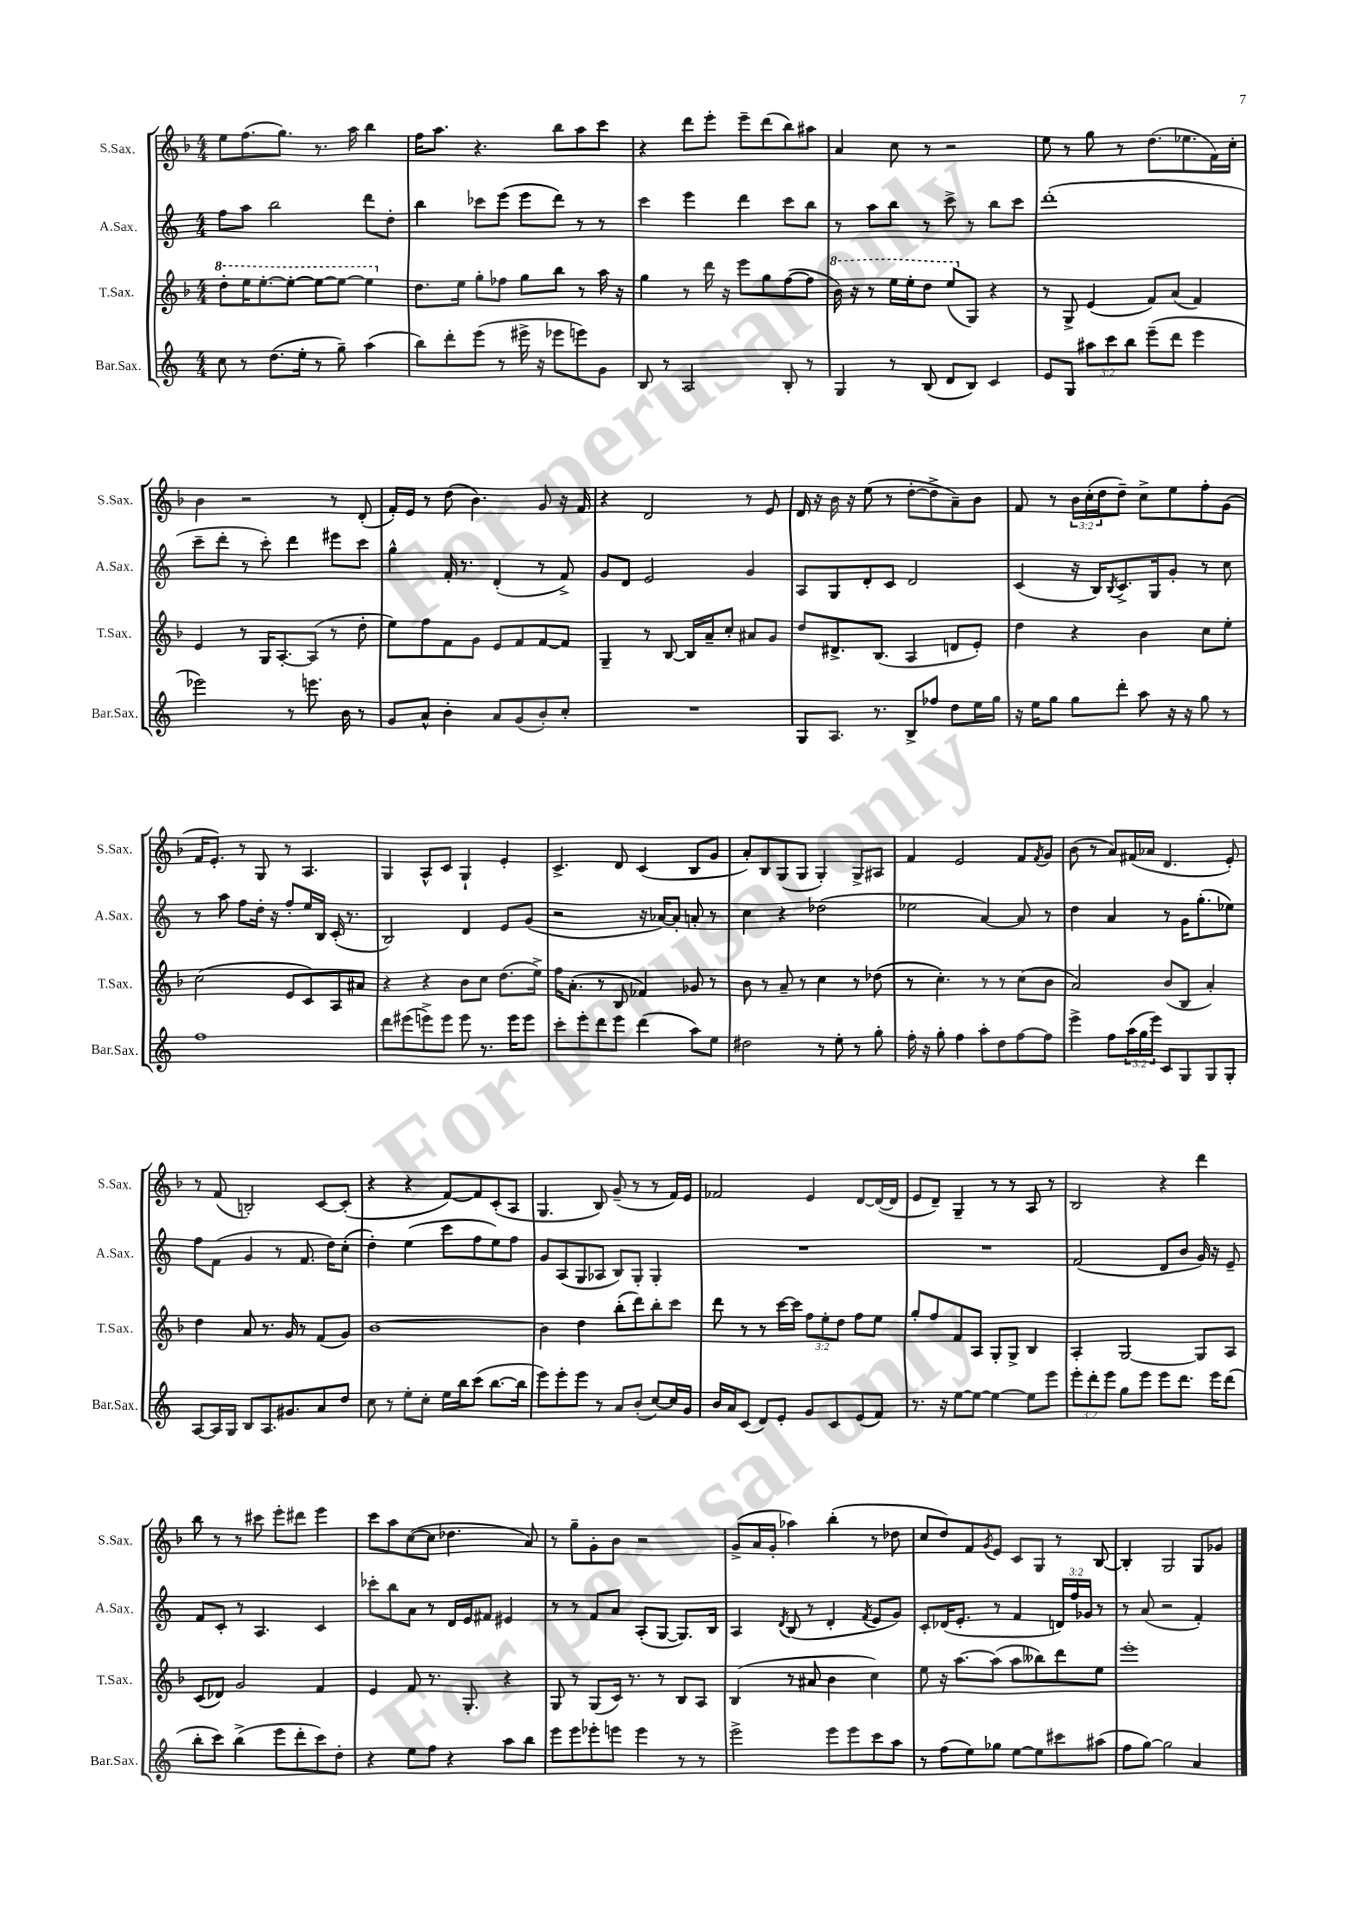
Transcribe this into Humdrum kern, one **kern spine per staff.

**kern	**kern	**kern	**kern
*staff4	*staff3	*staff2	*staff1
*clefG2	*clefG2	*clefG2	*clefG2
*k[]	*k[b-]	*k[]	*k[b-]
*M4/4	*M4/4	*M4/4	*M4/4
8cc	8ddd'	8ff	8ee
8r	16eee	8aa	(8.ff
.	[8.eee'	.	.
(8.dd	.	2bb	.
.	.	.	8.gg)
.	8eee'_	.	.
16ee'	.	.	.
8r	8eee_	.	8.r
8gg~)	8eee_	.	.
.	.	.	16aa
(4aa	4eee]	8ddd	4bb-
.	.	8dd'	.
=	=	=	=
8bb)	8.dd	4bb	16ff
.	.	.	8.aa
8ddd'	.	.	.
.	16ee	.	.
(8eee	8gg'	8ccc-	4.r
8r	8ff-	(8eee	.
16eee#^	8gg	8eee	.
16r	.	.	.
8eee-	8bb-	8ddd)	8bb-
8eee)	8r	8r	8aa
8g	16aa	8r	8ccc
.	16r	.	.
=	=	=	=
8B	4gg	4ccc	4r
8r	.	.	.
2A	8r	4eee	8ddd
.	16ddd	.	8eee'
.	16r	.	.
.	8eee	4ddd	8eee~
.	8gg	.	(8ddd
8B'	([8ff	8ccc	8bb-)
8r	8ff]	8bb	8aa#
=	=	=	=
4G	16bb-)	8r	4a
.	16r	.	.
.	8r	8aa	.
8r	16eee	8bb	8cc
.	16eee'	.	.
(8B	8ddd	8r	8r
8d	(8eee	8ccc^	2r
8B)	8G)	8r	.
4c	4r	8bb	.
.	.	8ccc	.
=	=	=	=
8e	8r	(1ddd'	8ee
8G	8G^	.	8r
12aa#	(4e	.	8gg
12ccc	.	.	.
.	.	.	8r
12bb	.	.	.
(8eee~	8f)	.	(8.dd
8ddd	(8a	.	.
.	.	.	8.ee-
4eee	4f)	.	.
.	.	.	16f)
.	.	.	16cc'
=	=	=	=
2eee-)	4e	8ccc~	4b-
.	.	8ddd'	.
.	8r	8r	2r
.	16G	8ccc')	.
.	[8.A'	.	.
8r	.	4ddd	.
8.eee	(8A]	.	.
.	8r	8eee#	8r
16b	.	.	.
8r	8dd'	8ccc	(8d'
=	=	=	=
8g	8ee)	4gg^^	16f')
.	.	.	16e
8a^^	8ff	.	8r
4b'	8f	16f'	(8dd
.	.	8.r	.
.	8g	.	4.b-)
8a	8e	(4d'	.
(8g	8f	.	.
8b')	[8f	8r	8g
8cc'	8f]	8f^)	16r
.	.	.	16f
=	=	=	=
1r	4G~	8g	4r
.	.	8d	.
.	8r	2e	2d
.	[8B-	.	.
.	16B-]	.	.
.	16a~	.	.
.	8cc'	.	.
.	8a#	4g	8r
.	8g	.	8e
=	=	=	=
8G	8dd	8A	16d
.	.	.	16r
8.A	8.d#^	8G	16b-
.	.	.	16r
.	.	8d'	(8ee
8.r	(8.B-	.	.
.	.	8c	8r
8B^	4A	2d	[8dd'
8ff-	.	.	8dd^]
8dd	8d	.	8a~)
16ee	8e')	.	8b-
16gg	.	.	.
=	=	=	=
16r	4dd	(4c	8f
16ee	.	.	.
8gg	.	.	8r
8gg	4r	16r	24b-
.	.	.	(24cc'
.	.	16B)	.
.	.	.	24dd
.	.	8qB	.
8ddd'	.	8.c^	8dd~)
8aa	4b-	.	8cc^
.	.	16G	.
16r	.	8g'	8ee
16r	.	.	.
8gg	8cc	8r	8ff'
8r	8ee'	8cc	(8g
=	=	=	=
1ff	(2cc	8r	16f
.	.	.	8.e')
.	.	8aa	.
.	.	8ff	8r
.	.	16dd'	8G
.	.	16r	.
.	8e	8ff'	8r
.	8c)	16ee	4.A
.	.	16B	.
.	8A	(16c'	.
.	.	8.r	.
.	8a#	.	.
=	=	=	=
8ddd	4r	2B)	4G
(8eee#	.	.	.
8eee^)	4r	.	8A^^
8eee	.	.	8c
8eee	8b-	4d	4G`
8.r	8cc	.	.
.	(8.dd	8e	4e'
16eee	.	.	.
8eee	.	(8g	.
.	16ee^)	.	.
=	=	=	=
8ccc'	16ff	2r	4.c^
.	(8.a'	.	.
8eee'	.	.	.
8ddd	8r	.	.
8eee	8B-	.	8d
(4ddd	4f-)	16r	(4c
.	.	[16a-)	.
.	.	8a-']	.
8aa)	8g-	8a'	8B-
8ee	8r	8r	8g
=	=	=	=
2dd#	8b-	4cc	8a')
.	8r	.	8B-
.	8a~	4r	(8G
.	8r	.	8G
8r	4cc	(2dd-	4G')
8ee'	.	.	.
8r	8r	.	8G^
8gg'	(8dd-	.	8A#
=	=	=	=
16ff'	8r	2ee-	4f
16r	.	.	.
8gg'	4.cc')	.	.
4ff	.	.	2e
8aa'	8r	[4a)	.
8dd	8r	.	.
[8ff	(8cc	8a]	8f
.	.	.	8qf
8ff]	8b-	8r	8g
=	=	=	=
4eee^	2a)	4dd	(8b-
.	.	.	8r
8ff	.	4a	8a)
(24aa	.	.	(16f#
24gg	.	.	.
.	.	.	16a-
24eee)	.	.	.
8c	(8b-	8r	4.d
8G	8B-	16g	.
.	.	(8.gg'	.
8G	4a')	.	.
8G'	.	8ee-)	8e')
=	=	=	=
[8A	4dd	8ff	8r
16A]	.	(8f	(8f
16G	.	.	.
8B	8a	4g	2B')
8.A	8.r	.	.
.	.	8r	.
8.g#	16g	.	.
.	8r	8.f	.
8a	(8f	.	[8c
.	.	16dd)	.
8dd	8g)	(8cc'	(8c']
=	=	=	=
8cc	[1b-	4dd')	4r
8r	.	.	.
8ee'	.	(4ee	4r
8cc'	.	.	.
16ee	.	8ccc	[8f)
16bb	.	.	.
(8ccc	.	8ff	8f]
[8.bb	.	8ee)	(8c'
.	.	8ff	8A
16bb]	.	.	.
=	=	=	=
8eee)	4b-]	8g	4.G
8eee'	.	(8A	.
8eee	4dd	8G	.
8r	.	8A-	8B-)
8a	(8bb-'	8B)	(8g~
(8b'	8ddd)	8G'	8r
[8cc)	8bb-'	4G'	8r
16cc]	8ccc	.	16f)
16g	.	.	16e
=	=	=	=
16b	8ddd	1r	2f-
16a	.	.	.
(8c	8r	.	.
8d)	8r	.	.
8e'	[16ccc	.	.
.	16ccc]	.	.
8g	12ff	.	4e
.	12ee'	.	.
8c	.	.	.
.	12dd	.	.
(8e	8ff	.	[8d
8f)	8ee	.	(16d_
.	.	.	16d]
=	=	=	=
8.r	8gg'	1r	8e
.	8ff	.	8d~)
16r	.	.	.
[8ee	8f	.	4G~
8ee_	8A	.	.
4ee_	8G'	.	8r
.	8G^	.	8r
8ee]	4B-	.	8A
8eee	.	.	8r
=	=	=	=
12eee'	4A'	(2f	2B-
12ddd'	.	.	.
12eee	.	.	.
8gg	[2G	.	.
8eee	.	.	.
8eee	.	8d	4r
8.ddd	.	8b	.
.	8G]	16g)	4ddd
16eee	.	16r	.
(8ddd	8A	8e~	.
=	=	=	=
8bb'	(8c	8f	8bb-
8ccc)	8d-)	8c'	8r
(4bb^	2g	8r	8r
.	.	4.A	8ccc#
8eee	.	.	8eee'
8ddd'	.	.	8ddd#
8ccc)	4f	4c	4eee
8dd'	.	.	.
=	=	=	=
4r	4e	8ccc-'	8ccc
.	.	8bb	8aa
8ee	8f	8a	([8cc
8ff	8.r	8r	8cc]
4r	.	16d	4.dd-
.	8.G'	16e	.
.	.	8f#	.
8aa	4r	4e#	.
8bb	.	.	8a)
=	=	=	=
8eee	8G	8r	8r
8eee	8r	8r	8gg~
8eee-'	(8G	8f	8g'
8eee	16c)	8a	8b-
.	8.r	.	.
4eee	.	(8A'	2r
.	8r	[8G	.
8r	8B-	8.G])	.
8r	8A	.	.
.	.	16B	.
=	=	=	=
2eee^	(4B-	4A	(8g^
.	.	.	16a
.	.	.	16g'
.	.	8qd	.
.	8r	(8B	4aa-)
.	8a#	8r	.
8eee	4b-	4d'	(4bb-'
8eee	.	.	.
.	.	8qf	.
8ccc	4cc)	8e	8r
8aa	.	8g)	8dd-
=	=	=	=
8r	8ee	8c'	8cc
(8ff	16r	(16d-	8dd)
.	[8.aa	8.e'	.
8ee)	.	.	8f
.	.	.	8qg
8gg-	(8aa]	8r	8e
[8ee	8aa	4f	8c
8ee]	8bb--)	.	8G
8ccc#	8ddd	24d)	8r
.	.	24ff	.
.	.	24g-	.
(8aa#	8ee	8r	[8B-
=	=	=	=
8ff	1eee'	8r	4B-']
[8gg)	.	(8a	.
2gg]	.	2r	2G
4a	.	4f')	8G
.	.	.	8g-
==	==	==	==
*-	*-	*-	*-
